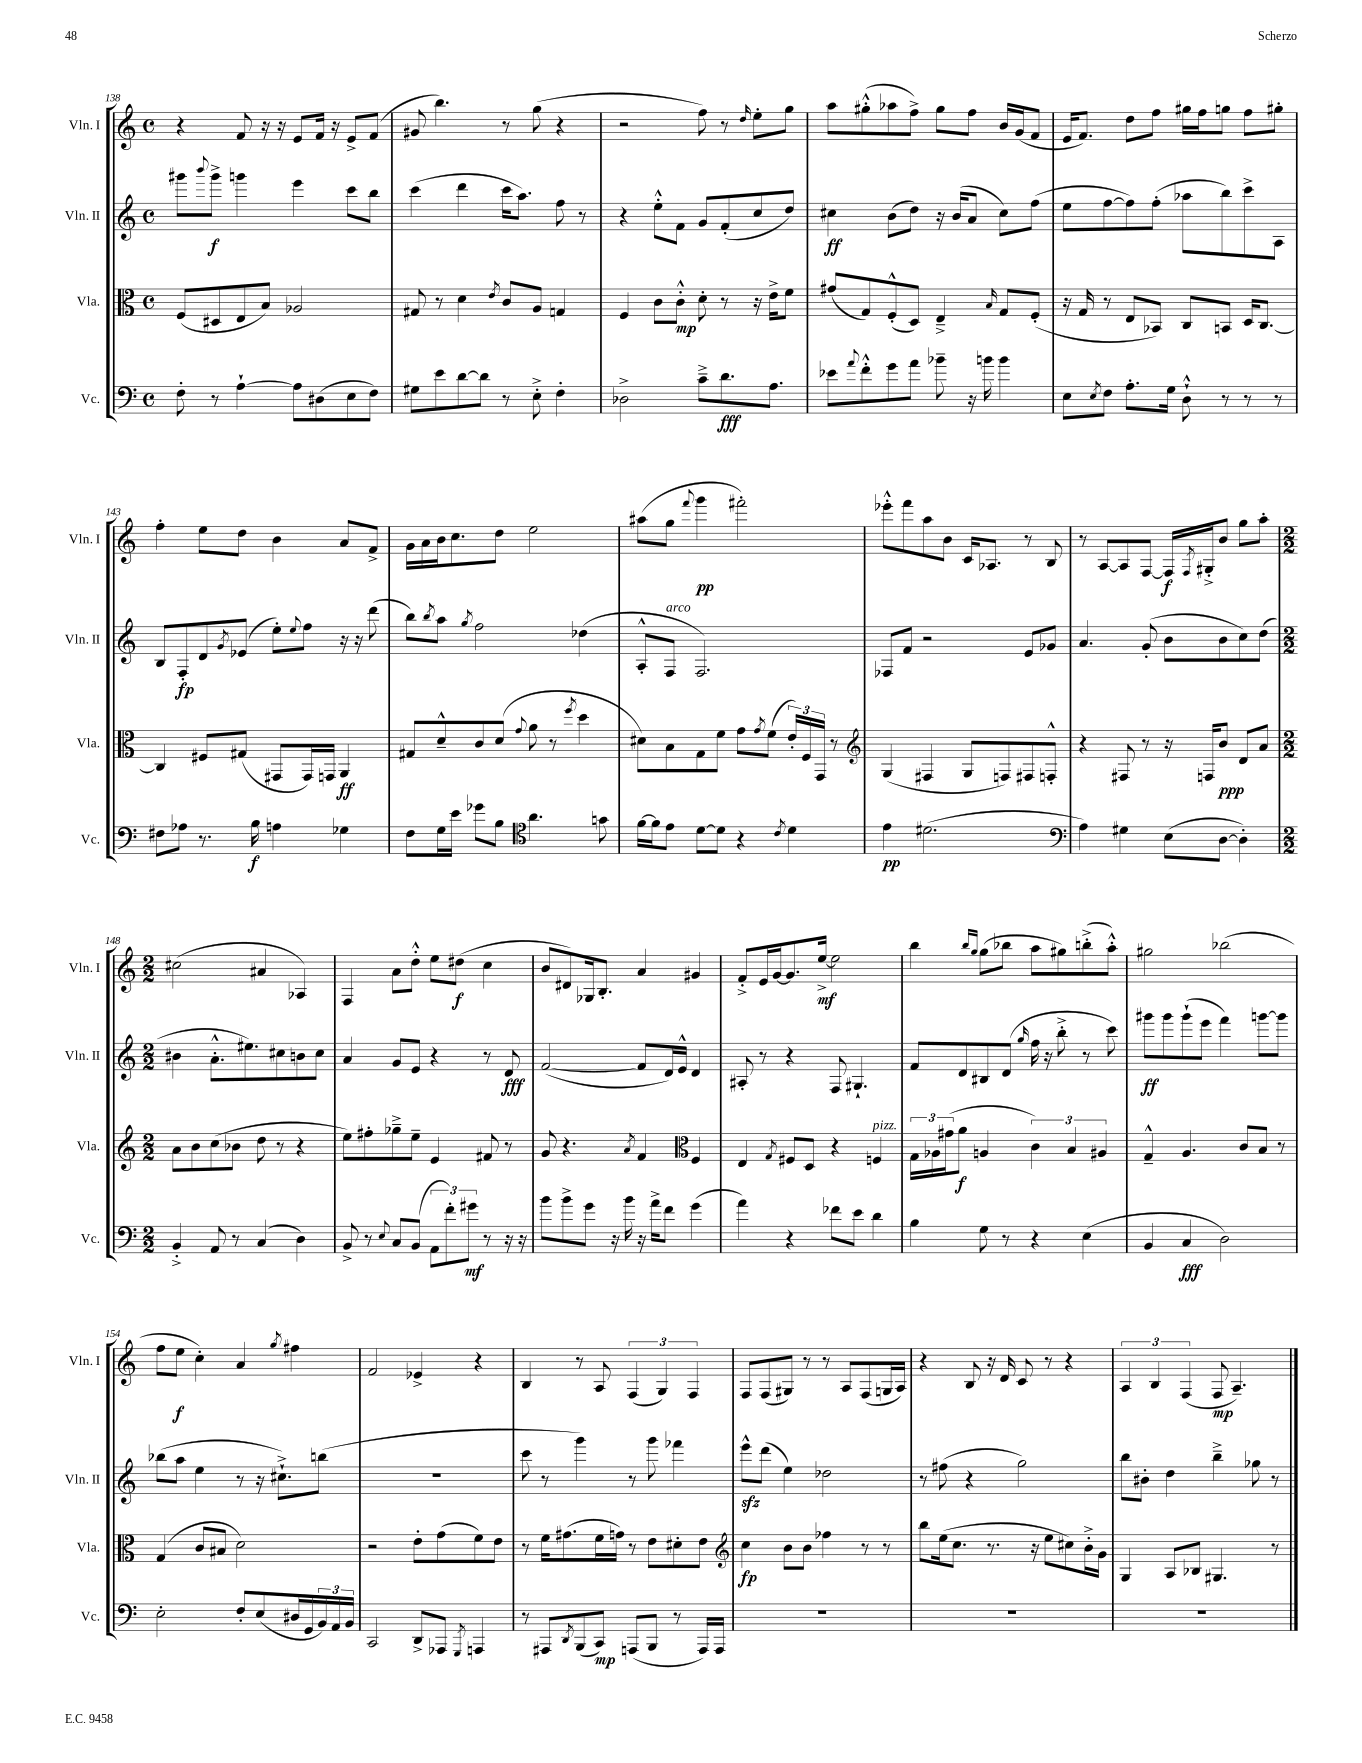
<<
\new StaffGroup <<
\new Staff = "s0" \with { instrumentName = "Vln. I" shortInstrumentName = "Vln. I" } {
    \clef treble \key c \major \defaultTimeSignature \time 4/4
    r4 f'8 r16 r16 e'8 f'16 r16 e'8-> f'8( |
    gis'8 b''4.) r8 g''8( r4 |
    r2 f''8) r8 \grace { d''16 } e''8-. g''8 |
    a''8 gis''8-.-^( aes''8 f''8->) gis''8 f''8 b'16 g'16( f'8 |
    e'16 f'8.) d''8 f''8 gis''16 f''16 g''8 f''8 gis''8-. |
    f''4-. e''8 d''8 b'4 a'8 f'8-> |
    g'16 a'16 b'16 c''8. d''8 e''2 |
    ais''8( g''8 \appoggiatura { f'''8 } g'''4\pp fis'''2-.) |
    ees'''8-.-^ f'''8 a''8 b'8 c'16 aes8. r8 b8 |
    r8 a8~ a8 f8~ f16\f \acciaccatura { f8 } gis16-.-> b'8 g''8 a''8-. |
    \numericTimeSignature \time 2/2 cis''2( ais'4 aes4) |
    f4 a'8 d''8-.-^ e''8 dis''8\f( c''4 |
    b'8 dis'8) ges16 b8.-. a'4 gis'4 |
    f'8-.-> e'16 g'16~ g'8. e''16~->\mf e''2 |
    b''4 \grace { b''16 g''16 } g''8( bes''8 a''8 gis''8) b''8-.->( a''8-.-^) |
    gis''2 bes''2( |
    f''8 e''8\f c''4-.) a'4 \acciaccatura { g''8 } fis''4 |
    f'2 ees'4-> r4 |
    b4 r8 a8 \tuplet 3/2 { f4( g4) f4 } |
    f8 f8( gis8) r8 r8 a8 f8( g16 a16) |
    r4 b8 r16 d'16 c'8 r8 r4 |
    \tuplet 3/2 { a4 b4 f4( } f8\mp a4.--) \bar "|." |
}
\new Staff = "s1" \with { instrumentName = "Vln. II" shortInstrumentName = "Vln. II" } {
    \clef treble \key c \major \defaultTimeSignature \time 4/4
    gis'''8 \appoggiatura { b'''8 } gis'''8->\f g'''4 e'''4 c'''8 b''8 |
    c'''4( d'''4 c'''16 a''8.) f''8 r8 |
    r4 e''8-.-^ f'8 g'8 f'8-.( c''8 d''8) |
    cis''4\ff b'8( d''8) r16 b'16( a'8 cis''8) f''8( |
    e''8 f''8~ f''8) f''8-.( aes''8 b''8) c'''8-> a8 |
    b8 f8-.\fp d'8 \acciaccatura { g'8 } ees'8( e''8-.) \appoggiatura { e''8 } f''8 r16 r16 d'''8( |
    b''8) \acciaccatura { b''8 } a''8 \acciaccatura { g''8 } f''2 des''4( |
    a8-.-^ f8^\markup { \italic "arco" } f2.) |
    fes8 f'8 r2 e'8 ges'8 |
    a'4. g'8-.( b'8 b'8 c''8) d''8( |
    \numericTimeSignature \time 2/2 bis'4 a'8.-.-^ eis''8.) cis''8 b'8 cis''8 |
    a'4 g'8 e'8 r4 r8 d'8\fff |
    f'2~( f'8 d'16) e'16-^ d'4 |
    ais8-. r8 r4 f8 gis4.-! |
    f'8 d'8 bis8 d'8( \grace { g''16 } f''16 r16 b''8-.-> r8 c'''8) |
    gis'''8\ff gis'''8 gis'''8-!( e'''8 f'''4) g'''8~ g'''8 |
    bes''8( a''8 e''4 r8 r16 cis''8.-!->) b''8( |
    R1 |
    c'''8 r8 g'''4) r8 g'''8 fes'''4 |
    e'''8-^\sfz d'''8( e''4) des''2 |
    r8 fis''8( r4 g''2) |
    b''8 bis'8-. d''4 b''4---> ges''8 r8 \bar "|." |
}
\new Staff = "s2" \with { instrumentName = "Vla." shortInstrumentName = "Vla." } {
    \clef alto \key c \major \defaultTimeSignature \time 4/4
    f8( dis8 e8 b8) aes2 |
    gis8 r8 d'4 \acciaccatura { e'8 } c'8 a8 g4 |
    f4 c'8 c'8-.-^\mp d'8-. r8 r16 e'16-> f'8 |
    gis'8( g8) f8-.-^( d8) e4---> \grace { b16 } g8 f8-.( |
    r16 g16 r8 e8 bes,8) c8 b,8 d16 c8.~ |
    c4 fis8 gis8( gis,8 gis,16) g,16 a,4\ff |
    gis8 d'8---^ c'8 d'8( \appoggiatura { g'8 } a'8 r8 \acciaccatura { f''8 } d''4 |
    dis'8) b8 g8 f'8 g'8 \acciaccatura { g'8 } f'8( \tuplet 3/2 { e'16-.) f16 g,16 } r8 |
    \clef treble g4( fis4 g8 f8) fis8 f8-.-^ |
    r4 fis8 r8 r16 f16 b'8\ppp d'8 a'8 |
    \numericTimeSignature \time 2/2 a'8 b'8 c''8( bes'8 d''8 r8 r4 |
    e''8) fis''8-. ges''8---> e''8-- e'4 fis'8 r8 |
    g'8 r4. \acciaccatura { a'8 } f'4 \clef alto f4 |
    e4 \acciaccatura { g8 } fis8 d8 r4 f4^\markup { \italic "pizz." } |
    \tuplet 3/2 { g16 aes16 gis'16( } a'8\f a4 \tuplet 3/2 { c'4) b4 ais4 } |
    g4---^ a4. c'8 b8 r8 |
    g4( c'8 bis8 d'2) |
    r2 e'8-. g'8( f'8) e'8 |
    r8 f'16 gis'8.( f'16 g'16) r8 e'8 dis'8-. e'8 |
    \clef treble c''4\fp b'8 b'8 fes''4 r8 r8 |
    b''8 e''16( c''8. r8. r16 e''8 cis''8) b'16-.-> g'16 |
    g4 a8 bes8 gis4. r8 \bar "|." |
}
\new Staff = "s3" \with { instrumentName = "Vc." shortInstrumentName = "Vc." } {
    \clef bass \key c \major \defaultTimeSignature \time 4/4
    f8-. r8 a4~-! a8 dis8( e8 f8) |
    gis8 e'8 d'8~ d'8 r8 e8-.-> f4-. |
    des2-> c'8---> d'8.\fff a8. |
    ees'8 \appoggiatura { a'8 } f'8-.-^ g'8 a'8 bes'8-- r16 b'16 b'4 |
    e8 \acciaccatura { e8 } f8 a8.-. g16 d8-!-^ r8 r8 r8 |
    fis8 aes8 r8. b16\f a4 ges4 |
    f8 g16 e'16 ges'8 b8 \clef tenor a'4. g'8 |
    f'16~ f'16 e'8 d'8~ d'8 r4 \acciaccatura { c'8 } d'4 |
    e'4\pp dis'2.( |
    \clef bass a4) gis4 e8( d8~ d4-.) |
    \numericTimeSignature \time 2/2 b,4-.-> a,8 r8 c4( d4) |
    b,8-> r8 \appoggiatura { e8 } c8 b,8( \tuplet 3/2 { a,8 f'8-.) gis'8\mf } r8 r16 r16 |
    b'8 b'8-> g'8 r16 b'16 r16 a'16-> f'8 g'4( |
    a'4) r4 fes'8 e'8 d'4 |
    b4 g8 r8 r4 e4( |
    b,4 c4\fff d2) |
    e2-. f8-. e8( dis16 g,16 \tuplet 3/2 { b,16) a,16 b,16 } |
    c,2 d,8-> aes,,8 \acciaccatura { g,,8 } a,,4 |
    r8 ais,,8 \acciaccatura { d,8 } b,,8( c,8\mp) a,,8( b,,8 r8 a,,16) a,,16 |
    R1 |
    R1 |
    R1 \bar "|." |
}
>>
>>
\layout { \context { \Score currentBarNumber = #138 } }
